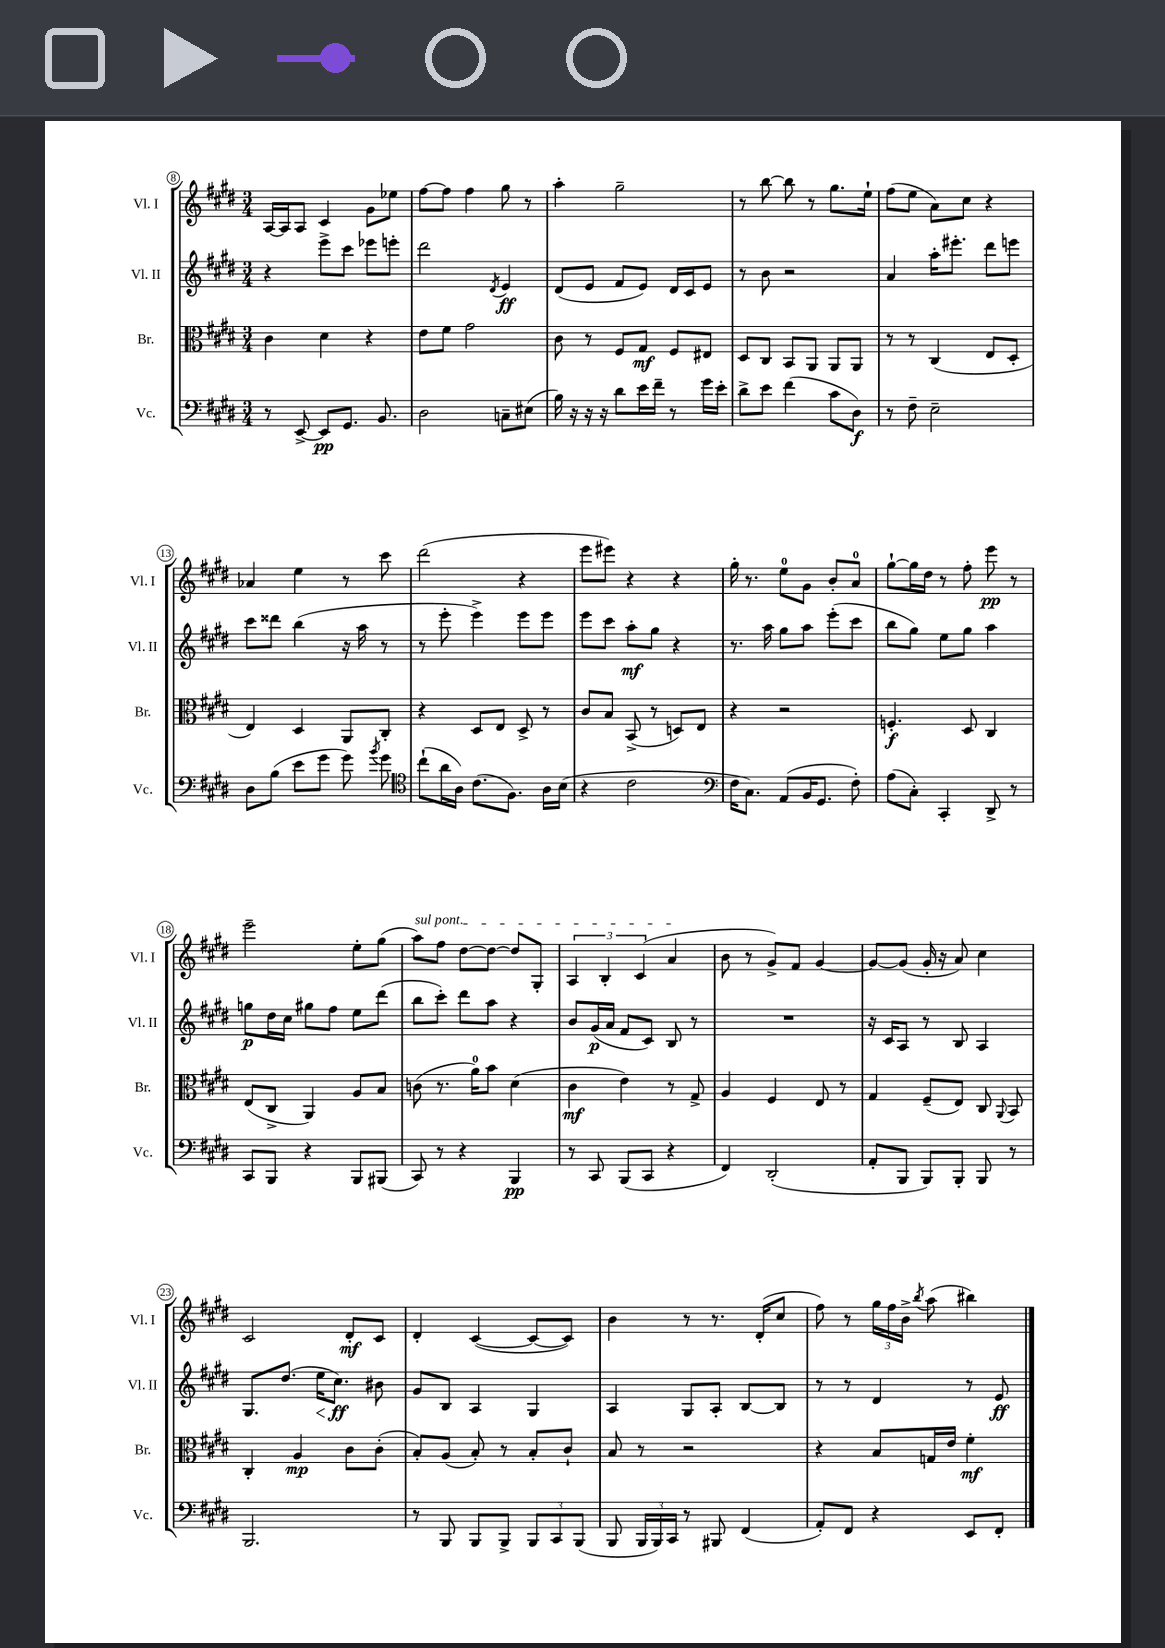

**kern	**dynam	**kern	**dynam	**kern	**dynam	**kern	**dynam
*part4	*part4	*part3	*part3	*part2	*part2	*part1	*part1
*staff4	*staff4	*staff3	*staff3	*staff2	*staff2	*staff1	*staff1
*I"Vc.	*	*I"Br.	*	*I"Vl. II	*	*I"Vl. I	*
*I'Vc.	*	*I'Br.	*	*I'Vl. II	*	*I'Vl. I	*
*clefF4	*	*clefC3	*	*clefG2	*	*clefG2	*
*k[f#c#g#d#]	*	*k[f#c#g#d#]	*	*k[f#c#g#d#]	*	*k[f#c#g#d#]	*
*M3/4	*	*M3/4	*	*M3/4	*	*M3/4	*
=8	=8	=8	=8	=8	=8	=8	=8
8r	.	4c#\	.	4r	.	[16A/LL	.
.	.	.	.	.	.	16A/J]	.
[8EE^/	.	.	.	.	.	8A/J	.
8EE/L]	pp	4d#\	.	8eee^\L	.	4c#/	.
8.GG#/J	.	.	.	8ccc#\J	.	.	.
.	.	4r	.	8eee-X\L	.	8g#\L	.
8.BB/	.	.	.	.	.	.	.
.	.	.	.	8eeen'\J	.	8ee-X\J	.
=9	=9	=9	=9	=9	=9	=9	=9
2D#\	.	8e\L	.	2ddd#\	.	[8ff#\L	.
.	.	8f#\J	.	.	.	8ff#\J]	.
.	.	2g#\	.	.	.	4ff#\	.
.	.	.	.	8qd#/	.	.	.
8Cn~\L	.	.	.	4e/	ff	8gg#\	.
(8E#X\J	.	.	.	.	.	8r	.
=10	=10	=10	=10	=10	=10	=10	=10
16B\)	.	8c#\	.	(8d#/L	.	4aa'\	.
16r	.	.	.	.	.	.	.
16r	.	8r	.	8e/J	.	.	.
16r	.	.	.	.	.	.	.
8d#\L	.	8F#/L	.	8f#/L	.	2gg#~\	.
16e\L	.	8G#/J	mf	8e/J)	.	.	.
16f#~\JJ	.	.	.	.	.	.	.
8r	.	8F#/L	.	16d#/LL	.	.	.
.	.	.	.	16c#/J	.	.	.
16g#\LL	.	8E#X/J	.	8e/J	.	.	.
16e'\JJ	.	.	.	.	.	.	.
=11	=11	=11	=11	=11	=11	=11	=11
8d#^\L	.	8D#/L	.	8r	.	8r	.
8e\J	.	8C#/J	.	8b\	.	[8bb\	.
(4f#\	.	8BB/L	.	2r	.	8bb\]	.
.	.	8AA/J	.	.	.	8r	.
8c#\L	.	8AA/L	.	.	.	8.gg#\L	.
8D#\J)	f	8AA/J	.	.	.	.	.
.	.	.	.	.	.	16ee`\Jk	.
=12	=12	=12	=12	=12	=12	=12	=12
8r	.	8r	.	4a/	.	(8ff#\L	.
8F#~\	.	8r	.	.	.	8ee\J	.
2E~\	.	(4C#/	.	16aa'\KL	.	8a\L)	.
.	.	.	.	8.eee#X'\J	.	.	.
.	.	.	.	.	.	8cc#\J	.
.	.	8E/L	.	8ddd#\L	.	4r	.
.	.	8D#'/J	.	8eeen\J	.	.	.
!!LO:LB:g=z
=13	=13	=13	=13	=13	=13	=13	=13
8D#\L	.	4E/)	.	8ccc#\L	.	4a-X/	.
(8B\J	.	.	.	8ddd##X\J	.	.	.
8e\L	.	4D#/	.	(4bb\	.	4ee\	.
8g#\J	.	.	.	.	.	.	.
8g#\)	.	8AA/L	.	16r	.	8r	.
.	.	.	.	16aa\	.	.	.
8qb/	.	.	.	.	.	.	.
8g#\	.	8C#'/J	.	8r	.	8ccc#\	.
=14	=14	=14	=14	=14	=14	=14	=14
*clefC4	*	*	*	*	*	*	*
(8cc#`\L	.	4r	.	8r	.	(2ddd#\	.
16a\L	.	.	.	8eee'\	.	.	.
16A\JJ)	.	.	.	.	.	.	.
(8.c#\L	.	8D#/L	.	4eee^\)	.	.	.
.	.	8E/J	.	.	.	.	.
8.F#\J)	.	.	.	.	.	.	.
.	.	8D#^/	.	8eee\L	.	4r	.
16A\LL	.	8r	.	8eee\J	.	.	.
(16B\JJ	.	.	.	.	.	.	.
=15	=15	=15	=15	=15	=15	=15	=15
4r	.	8c#/L	.	8eee\L	.	8eee\L	.
.	.	8B/J	.	8ccc#\J	.	8eee#X\J)	.
2c#\	.	(8BB^/	.	8aa'\L	mf	4r	.
.	.	8r	.	8gg#\J	.	.	.
.	.	8Dn/L)	.	4r	.	4r	.
.	.	8E/J	.	.	.	.	.
=16	=16	=16	=16	=16	=16	=16	=16
*clefF4	*	*	*	*	*	*	*
16F#\KL	.	4r	.	8.r	.	16gg#'\	.
8.C#\J)	.	.	.	.	.	8.r	.
.	.	.	.	16aa\	.	.	.
(8AA/L	.	2r	.	8gg#\L	.	8ee\L	.
16BB/K	.	.	.	8aa\J	.	8g#\J	.
8.GG#/J	.	.	.	.	.	.	.
.	.	.	.	(8eee'\L	.	8b'/L	.
8F#'\)	.	.	.	8ccc#\J	.	8a/J	.
=17	=17	=17	=17	=17	=17	=17	=17
(8A\L	.	4.Fn'/	f	8bb\L	.	[8gg#`\L	.
8C#'\J)	.	.	.	8gg#\J)	.	16gg#\L]	.
.	.	.	.	.	.	16dd#\JJ	.
4CC#'/	.	.	.	8ee\L	.	8r	.
.	.	8D#/	.	8gg#\J	.	8ff#'\	.
8DD#^/	.	4C#/	.	4aa\	.	8eee\	pp
8r	.	.	.	.	.	8r	.
!!LO:LB:g=z
=18	=18	=18	=18	=18	=18	=18	=18
8CC#/L	.	(8E/L	.	8ggn\L	p	2eee~\	.
8BBB/J	.	8C#^/J	.	16dd#\L	.	.	.
.	.	.	.	16cc#\JJ	.	.	.
4r	.	4AA/)	.	8gg#X\L	.	.	.
.	.	.	.	8ff#\J	.	.	.
8BBB/L	.	8A/L	.	8ee\L	.	8ee'\L	.
(8BBB#X/J	.	8B/J	.	(8ddd#\J	.	(8gg#\J	.
=19	=19	=19	=19	=19	=19	=19	=19
!	!	!	!	!	!	!LO:TX:a:i:t=sul pont.	!
8CC#/)	.	(8cn\	.	8bb\L	.	8aa\L)	.
8r	.	8.r	.	8ccc#'\J)	.	8ff#\J	.
4r	.	.	.	8ddd#\L	.	[8dd#\L	.
.	.	16a\KL)	.	.	.	.	.
.	.	8b\J	.	8aa\J	.	8dd#\J_	.
4BBB/	pp	(4d#\	.	4r	.	8dd#/L]	.
.	.	.	.	.	.	8G#'/J	.
=20	=20	=20	=20	=20	=20	=20	=20
8r	.	4c#\	mf	8b/L	.	6A/	.
8CC#/	.	.	.	(16g#/L	p	.	.
.	.	.	.	.	.	6B'/	.
.	.	.	.	16a/JJ	.	.	.
(8BBB/L	.	4e\)	.	8f#/L	.	.	.
.	.	.	.	.	.	(6c#/	.
8CC#/J	.	.	.	8c#/J)	.	.	.
4r	.	8r	.	8B/	.	4a/	.
.	.	8G#^/	.	8r	.	.	.
=21	=21	=21	=21	=21	=21	=21	=21
4FF#/)	.	4A/	.	2.r	.	8b\	.
.	.	.	.	.	.	8r	.
(2DD#'/	.	4F#/	.	.	.	8g#^/L)	.
.	.	.	.	.	.	8f#/J	.
.	.	8E/	.	.	.	[4g#/	.
.	.	8r	.	.	.	.	.
=22	=22	=22	=22	=22	=22	=22	=22
8AA'/L	.	4G#/	.	16r	.	8g#/L_	.
.	.	.	.	16c#/KL	.	.	.
8BBB/J	.	.	.	8A/J	.	(8g#/J]	.
8BBB/L)	.	(8F#~/L	.	8r	.	16g#'/	.
.	.	.	.	.	.	16r	.
8BBB'/J	.	8E/J)	.	8B/	.	8a/)	.
8BBB/	.	8C#/	.	4A/	.	4cc#\	.
.	.	8qqAA/	.	.	.	.	.
8r	.	8BB/	.	.	.	.	.
!!LO:LB:g=z
=23	=23	=23	=23	=23	=23	=23	=23
2.BBB/	.	4C#'/	.	8.G#/L	.	2c#/	.
.	.	.	.	(8.dd#/J	.	.	.
.	.	4A/	mp	.	.	.	.
!	!	!	!	!	!LO:HP:b	!	!
.	.	.	.	16ee\KL	<	.	.
.	.	.	.	8.cc#\J)	ff	.	.
.	.	8c#\L	.	.	.	8d#'/L	mf
.	.	(8c#'\J	.	8b#X\	[	8c#/J	.
=24	=24	=24	=24	=24	=24	=24	=24
8r	.	8B'/L)	.	8g#/L	.	4d#'/	.
8BBB/	.	(8A/J	.	8B/J	.	.	.
8BBB/L	.	8B'/)	.	4A/	.	([4c#/	.
8BBB^/J	.	8r	.	.	.	.	.
12BBB/L	.	8B'/L	.	4G#/	.	8c#/L_	.
12CC#/	.	.	.	.	.	.	.
.	.	8c#`/J	.	.	.	8c#/J])	.
(12BBB/J	.	.	.	.	.	.	.
=25	=25	=25	=25	=25	=25	=25	=25
8BBB/	.	8B/	.	4A/	.	4b\	.
24BBB/LL	.	8r	.	.	.	.	.
24BBB/)	.	.	.	.	.	.	.
24CC#/JJ	.	.	.	.	.	.	.
8r	.	2r	.	8G#/L	.	8r	.
8BBB#X/	.	.	.	8A'/J	.	8.r	.
(4FF#/	.	.	.	[8B/L	.	.	.
.	.	.	.	.	.	(16d#'/KL	.
.	.	.	.	8B/J]	.	8cc#/J	.
=26	=26	=26	=26	=26	=26	=26	=26
8AA'/L)	.	4r	.	8r	.	8ff#\)	.
8FF#/J	.	.	.	8r	.	8r	.
4r	.	8B/L	.	4d#/	.	24gg#\LL	.
.	.	.	.	.	.	24ff#\	.
.	.	.	.	.	.	24b^\JJ	.
.	.	.	.	.	.	8qbb/	.
.	.	16Gn/L	.	.	.	(8aa\	.
.	.	16e/JJ	.	.	.	.	.
8EE/L	.	4f#'\	mf	8r	.	4bb#X\)	.
8FF#'/J	.	.	.	8e/	ff	.	.
==	==	==	==	==	==	==	==
*-	*-	*-	*-	*-	*-	*-	*-
